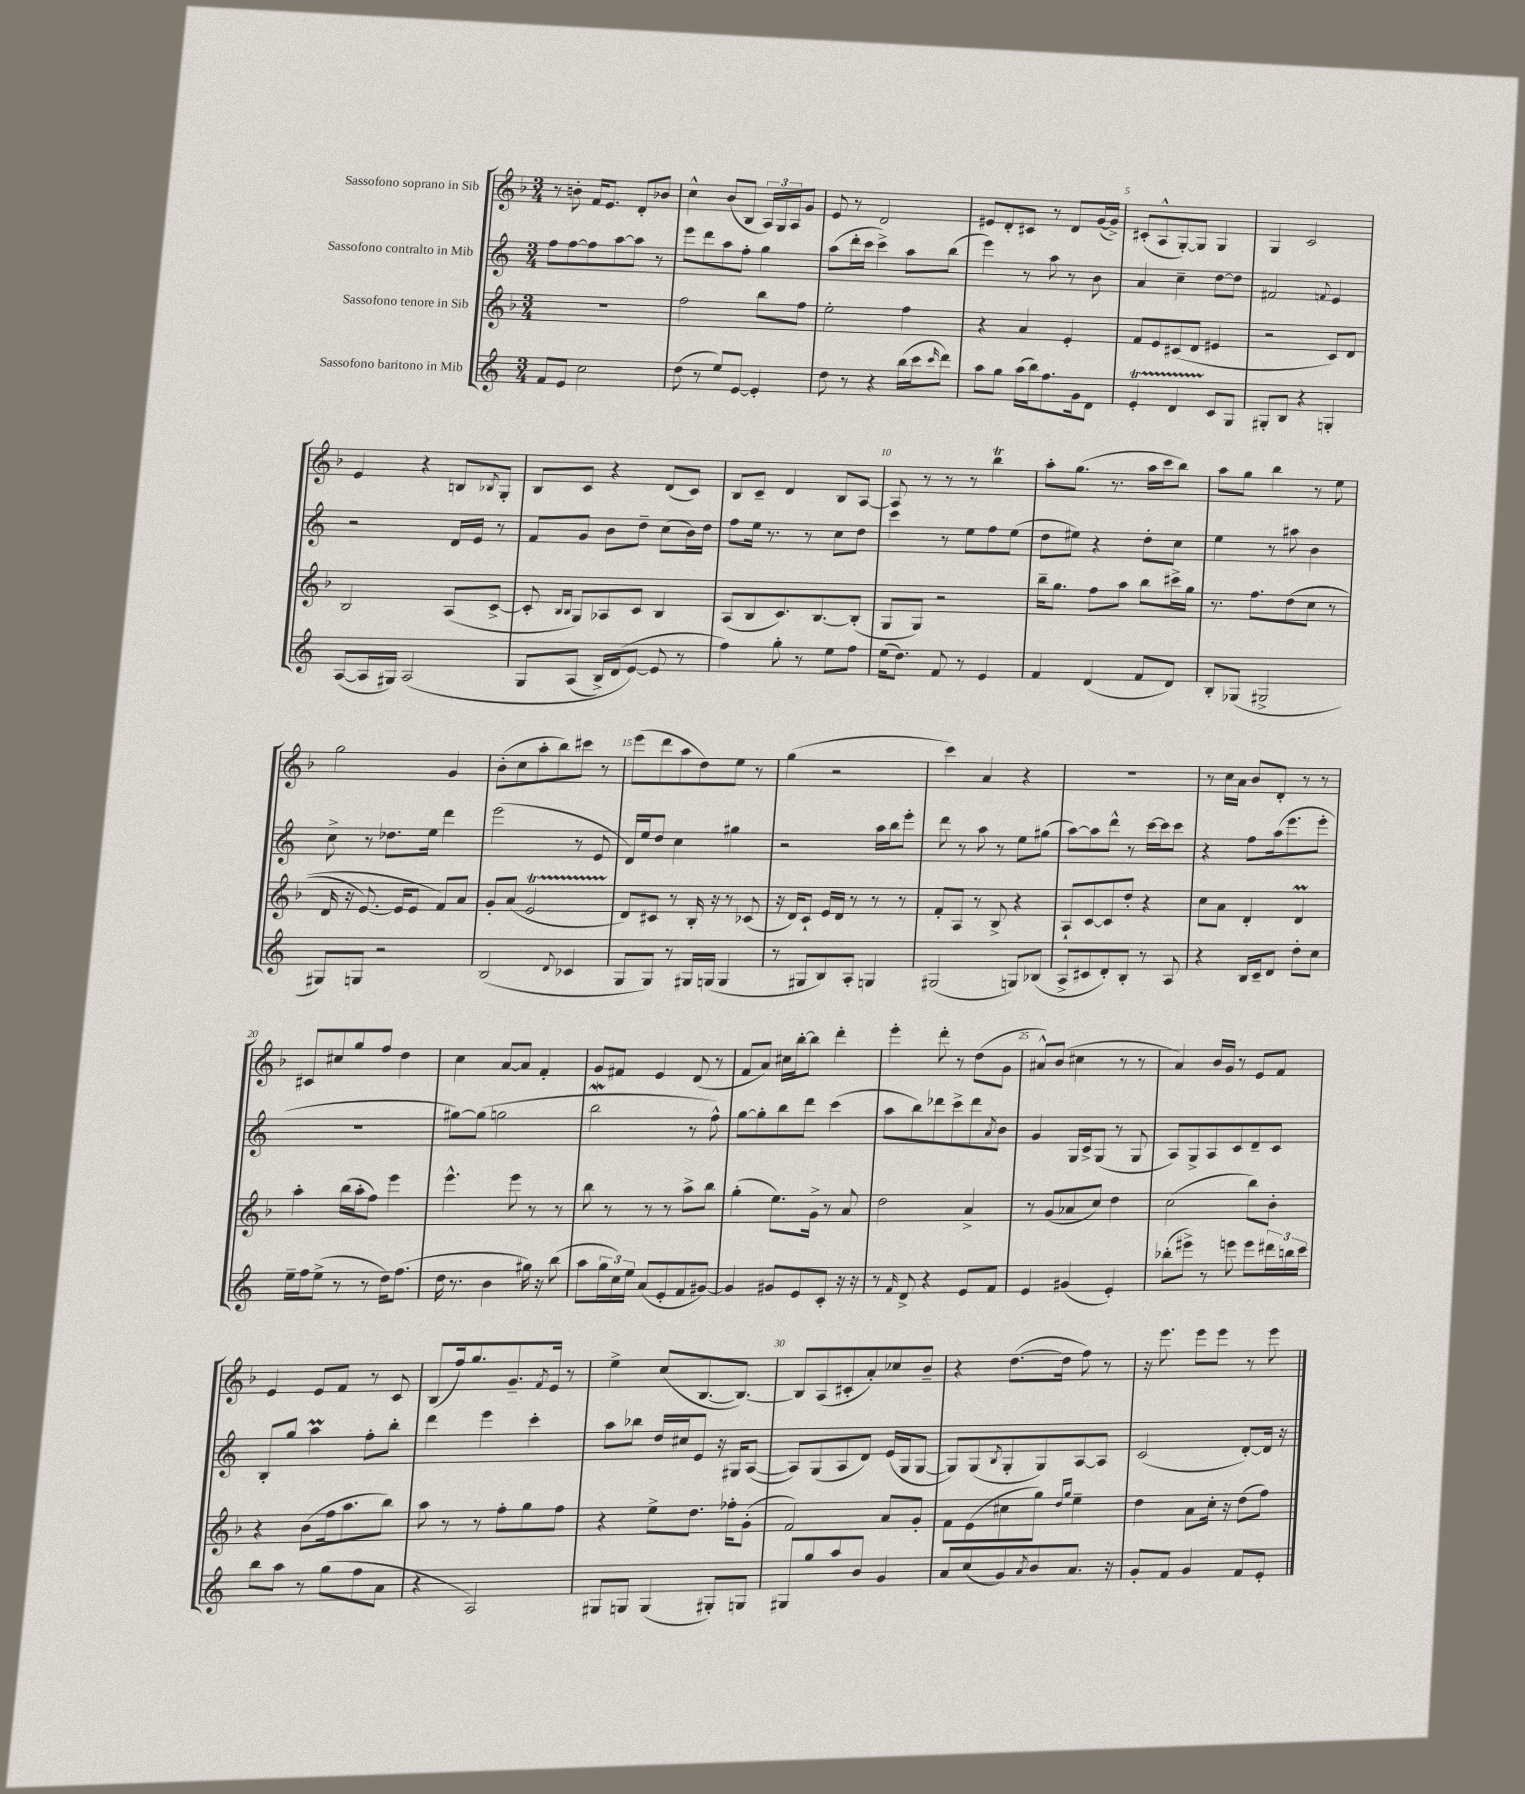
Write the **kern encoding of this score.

**kern	**kern	**kern	**kern
*staff4	*staff3	*staff2	*staff1
*clefG2	*clefG2	*clefG2	*clefG2
*k[]	*k[b-]	*k[]	*k[b-]
*M3/4	*M3/4	*M3/4	*M3/4
8f	2.r	8ff	8r
8e	.	[8ff	8b'
2cc	.	8ff]	16f
.	.	.	8.e
.	.	[8aa	.
.	.	8aa]	8d'
.	.	8r	8b-
=	=	=	=
(8dd	2ff	8eee	4cc^^
8r	.	8ddd	.
8ee)	.	8aa	(8b-
[8e	.	8ff'	8B-
4e']	8bb-	4gg	24A)
.	.	.	24G
.	.	.	24A
.	8ff	.	8g
=	=	=	=
8dd	2ee'	(8aa	8e
8r	.	16ddd'	8r
.	.	16ccc	.
4r	.	4ccc^)	2d
(16bb	4ff	8aa	.
16ccc	.	.	.
16qqccc	.	.	.
8ddd)	.	(8bb	.
=	=	=	=
8aa	4r	4eee)	8e#
8gg	.	.	8d'
(16aa	4a	8r	8c#
16bb)	.	.	.
8.ff	.	8aa	8r
.	4e'	8r	8d
16g	.	.	.
8d	.	8b	([16g
.	.	.	16g^])
=	=	=	=
4e'	8f	4a	(8c#'
.	8e	.	8A^^
4d	(8c#	4cc~	[8G')
.	8d	.	8G]
8c	4e#	[8dd	4G
8G	.	8dd]	.
=	=	=	=
8G#'	2r	2f#	4G
8B	.	.	.
4r	.	.	2c
.	.	8qqf	.
4G'	8c)	4e	.
.	8d	.	.
=	=	=	=
([8A	2B-	2r	4e
16A]	.	.	.
16G#)	.	.	.
&(2A	.	.	4r
.	(8A	16d	8B
.	.	16e	.
.	.	.	8qB-
.	[8c^	8r	8G'
=	=	=	=
8G	8c']	8f	8B-
.	16qqB-	.	.
.	16qqB-	.	.
(8A	8G)	8g	8c
16B^)	8A-	8b	4r
(16d	.	.	.
[8e&)	8c	8dd~	.
8e]	4B-	(8cc	(8d
8r	.	16b)	8c)
.	.	16dd	.
=	=	=	=
4ff)	(8A	8ff	8B-
.	8B-	16ee	8c~
.	.	8.r	.
8gg'	8.c)	.	4d
8r	.	8r	.
.	[8.B-	.	.
8ee	.	8cc	8B-
8ff	(8B-']	8dd	[8A
=	=	=	=
(16ee	8G	4ccc	8A]
8.dd)	.	.	.
.	8G)	.	8r
8f	2r	8r	8r
8r	.	8ee	8r
4e	.	8ff	4bb-
.	.	(8ee	.
=	=	=	=
4f	16bb-~	8dd	8aa'
.	8.gg	.	.
.	.	8ee#)	(8.gg
(4d	8ff	4r	.
.	.	.	8.r
.	8aa	.	.
8f	8bb-	8dd'	16aa
.	.	.	16ccc
8d)	16ccc#^	8cc	8bb-)
.	16gg	.	.
=	=	=	=
8B'	8.r	4ee	8aa
(8G-	.	.	8gg
.	8.ff	.	.
2G#^	.	8r	4bb-
.	&((8dd	8aa#	.
.	8cc	4b	8r
.	8r	.	8ee
=	=	=	=
8G#)	16d	8cc^	2gg
.	16r	.	.
8G	[8.e)	8r	.
2r	.	8.dd-	.
.	16e]	.	.
.	8e	.	.
.	.	16ee	.
.	8f&)	4ddd	4g
.	8a	.	.
=	=	=	=
(2B	8g'	(2eee	(8b-'
.	(8a	.	8cc
.	2e	.	8aa'
.	.	.	8bb-)
8qqd	.	.	.
4c-	.	8r	8ccc#
.	.	8e	8r
=	=	=	=
8G	8d)	16d)	(8eee
.	.	16ee	.
8G)	8c#	8dd	8ddd
8r	8r	4cc	8aa
16G#	16B-'	.	8dd)
(16G	16r	.	.
4G	8r	4gg#	8ee
.	(8c-	.	8r
=	=	=	=
8r	16r	2r	(4gg
.	16d)	.	.
8G#	8c`	.	.
8B)	16e	.	2r
.	16d	.	.
8A'	8r	.	.
4G	8r	16aa	.
.	.	16bb	.
.	8r	8eee'	.
=	=	=	=
(2G#	8f'	8ddd	4ccc)
.	8A	8r	.
.	8r	8aa	4a
.	8B-^	8r	.
8G)	4r	8ee	4r
(8B-	.	(8gg#	.
=	=	=	=
8A^	8A`	[8aa)	2.r
8c#	[8c	8aa]	.
8d')	8c]	8ddd^^	.
8B'	8dd'	8r	.
8r	4r	[16ccc	.
.	.	16ccc]	.
8A	.	8ccc	.
=	=	=	=
4r	8cc	4r	8r
.	8a	.	16cc
.	.	.	16a
16B	4d'	8ff	8b-
16c~	.	.	.
8d	.	(16aa	8d'
.	.	8.eee	.
8dd'	4d	.	8r
8cc	.	8eee'	8r
=	=	=	=
16ee~	4aa'	2.r	8c#
16ff	.	.	.
(8ee^	.	.	8cc#
8r	(16bb-	.	8gg
.	16aa'	.	.
8r	8ff)	.	8ff
16dd)	4eee	.	4dd
(8.ff	.	.	.
=	=	=	=
16dd	4.eee^^	[8gg#)	4cc
8.r	.	.	.
.	.	(8gg#]	.
4b	.	2gg	[8a
.	8eee	.	8a]
16gg#)	8r	.	4f'
16r	.	.	.
(8bb	8r	.	.
=	=	=	=
8aa	8bb-	2bb	8g
24gg	8r	.	8f#
24cc)	.	.	.
24ee	.	.	.
(8a	8r	.	4e
8e'	8r	.	.
8f	8aa^	8r	(8d
[8g#)	8bb-	8ff^^)	8r
=	=	=	=
4g#]	(4gg'	[8gg	8f
.	.	8gg']	8a)
8g#	8.ee)	8bb	16cc#
.	.	.	[16bb-'
8e	.	8ddd	8bb-]
.	16g^	.	.
8c'	8r	(4ccc	4ddd'
16r	8a	.	.
16r	.	.	.
=	=	=	=
8r	2dd	8aa	4eee'
16qqf	.	.	.
8d^	.	8bb)	.
4r	.	8ddd-	8ddd'
.	.	8ccc^	8r
8e	4a^	8ddd-	(8dd
.	.	8qa	.
8f	.	8b	8g
=	=	=	=
4e	8r	4g	8a#^^)
.	(8g	.	(8b-
(4g#	8a-	16G	4cc#
.	.	16c^	.
.	8cc)	(8G	.
4e')	4dd	8r	8r
.	.	8G	8r
=	=	=	=
(8bb-'	(2cc	8A)	4a)
8eee#^)	.	8G^	.
8r	.	8A	16b-
.	.	.	16g
8eee	.	8c	8r
8eee	8bb-)	8d~	8e
24ddd#	8b-'	8c	8f
24bb	.	.	.
24ccc	.	.	.
=	=	=	=
8bb	4r	8B'	4e
8aa	.	8gg	.
8r	(8b-	4aa	8e
(8gg	16ff	.	8f
.	8.aa	.	.
8ff	.	8ff'	8r
8a	8bb-)	8bb'	8c
=	=	=	=
4r	8aa	4ddd	(8B-
.	8r	.	16ff)
.	.	.	8.gg
2A)	8r	4eee	.
.	8ff'	.	8.g~
.	8gg	4ccc'	.
.	.	.	8qf
.	.	.	16e
.	8ff	.	8r
=	=	=	=
8G#	4r	8aa	4ee^
8G	.	8bb-	.
(4G	8ee^	16dd	(8cc
.	.	16cc#	.
.	8.dd	8e	[8.B-
8G#')	.	16r	.
.	16ff-'	16G#	8.B-_)
8G	(8g'	([8A	.
=	=	=	=
8G#	2f)	8A])	8B-]
8gg	.	(8G	(8A
8aa	.	8A	8c#'
8b	.	8d)	8a')
4g	8a	(16e	8cc-
.	.	16G	.
.	8g'	[8G	8b-~
=	=	=	=
8a	8f	8G])	4r
(8cc	(8e	(8G	.
.	.	8qB	.
8g)	8cc#	8G'	([8.dd
8qa	.	.	.
8b	8gg)	8G)	.
.	.	.	16dd]
.	16qqdd	.	.
.	16qqgg	.	.
8.a	4ee~	[8A	8ff)
.	.	8A]	8r
16r	.	.	.
=	=	=	=
8g'	4dd	(2c	16r
.	.	.	8.eee
8f	.	.	.
4g	8a	.	8eee
.	16cc'	.	8eee
.	16r	.	.
8f	(8dd	[8d')	8r
8e'	8ff)	16d]	8eee
.	.	16r	.
==	==	==	==
*-	*-	*-	*-
